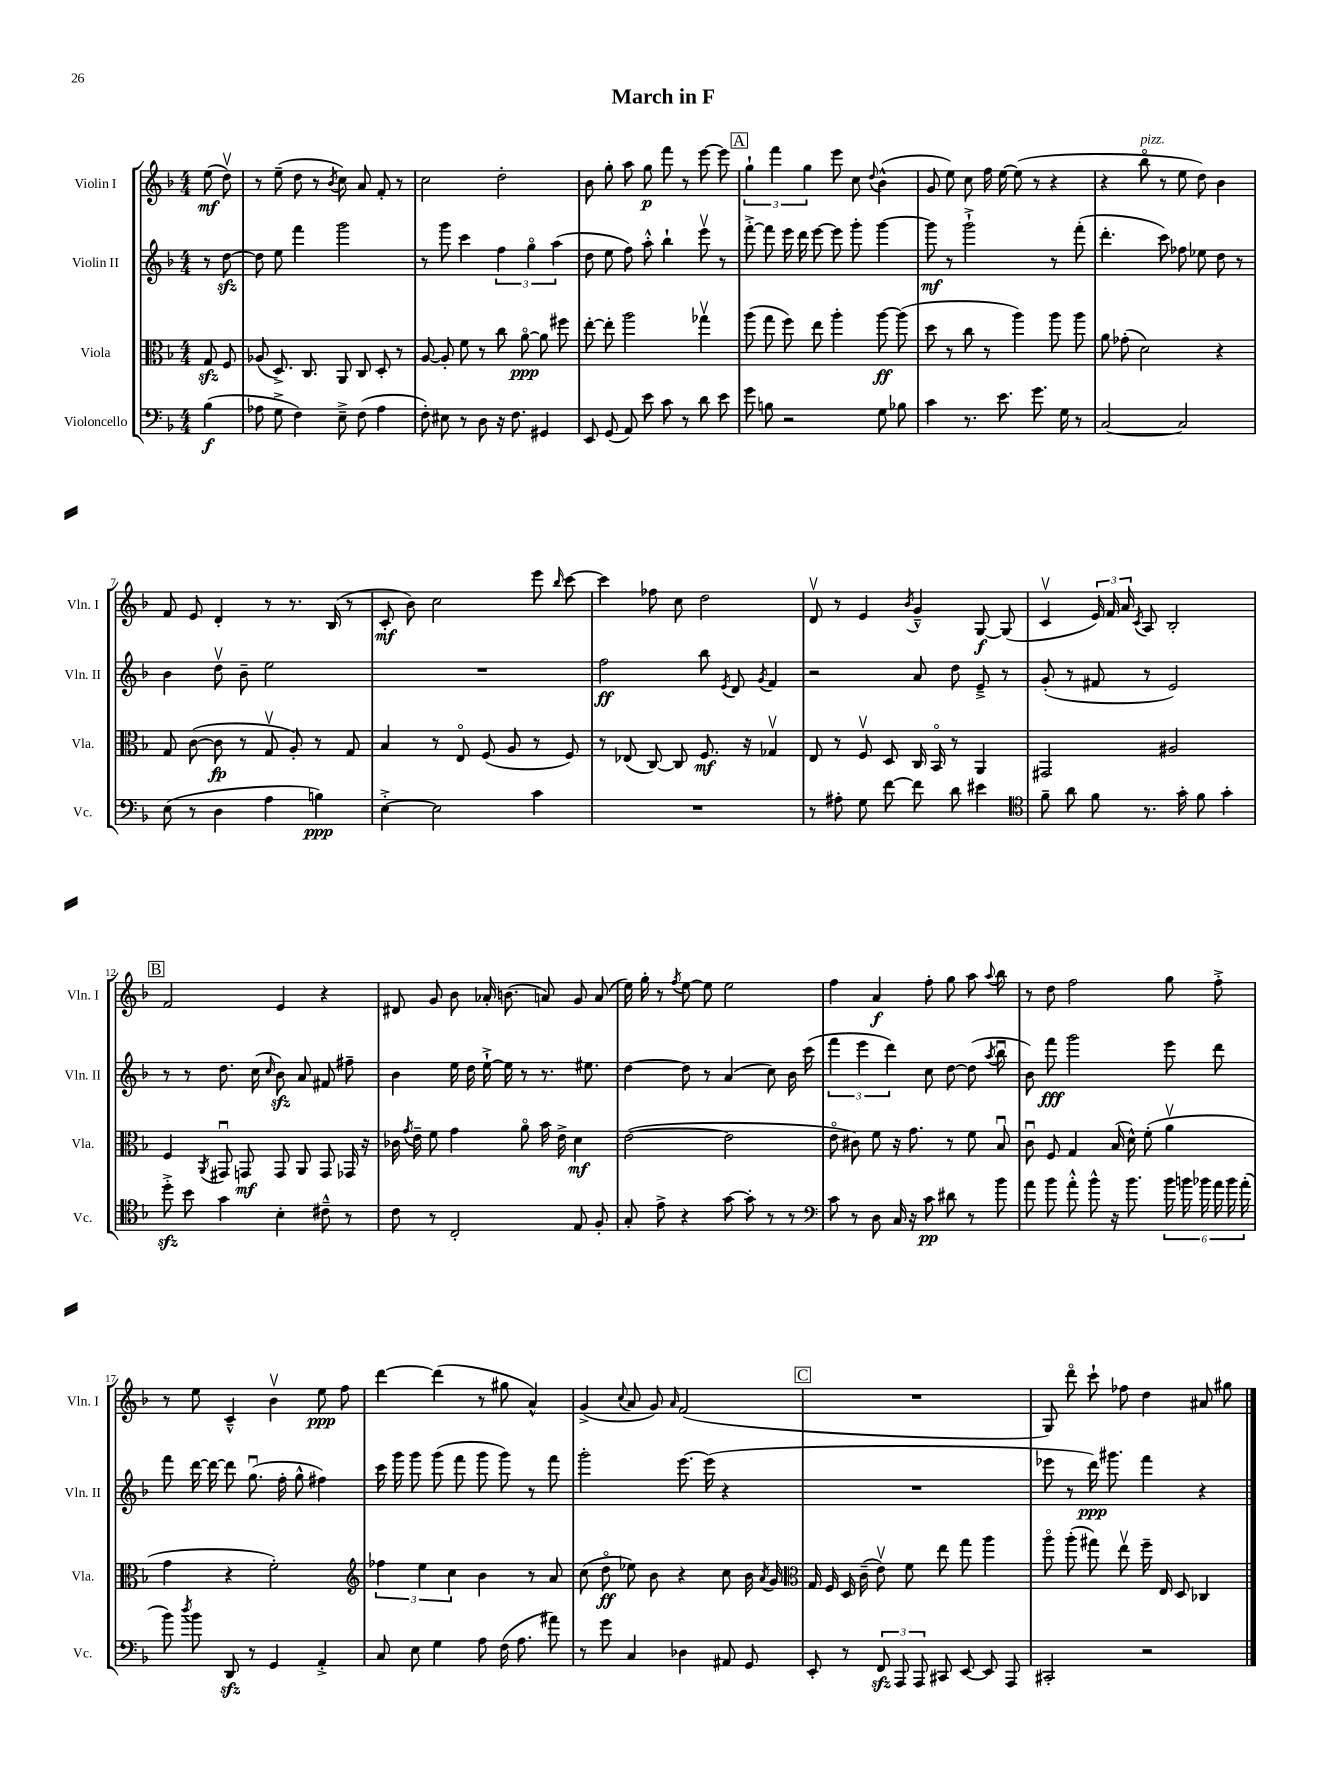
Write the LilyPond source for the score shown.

\header { title = "March in F" }
<<
\new StaffGroup <<
\new Staff = "s0" \with { instrumentName = "Violin I" shortInstrumentName = "Vln. I" } {
    \clef treble \key f \major \numericTimeSignature \time 4/4 \partial 4
    \autoBeamOff e''8\mf( d''8\upbow) |
    r8 e''8--( d''8 r8 \acciaccatura { bes'8 } c''8) a'8 f'8-. r8 |
    c''2 d''2-. |
    bes'8 g''8-. a''8 g''8\p f'''8 r8 e'''8~ e'''8 |
    \mark \markup { \box "A" } \tuplet 3/2 { g''4-! f'''4 g''4 } e'''8 c''8 \appoggiatura { d''8 } bes'4-^( |
    g'8 e''8) c''8 f''16 e''16~ e''8( r8 r4 |
    r4 bes''8\flageolet^\markup { \italic "pizz." } r8 e''8 d''8) bes'4 |
    f'8 e'8 d'4-. r8 r8. bes16( r8 |
    c'8-.\mf bes'8) c''2 e'''8 \grace { bes''16 } c'''8~ |
    c'''4 fes''8 c''8 d''2 |
    d'8\upbow r8 e'4 \acciaccatura { bes'8 } g'4---^ g8~\f g8( |
    c'4\upbow \tuplet 3/2 { e'16) f'16 a'16 } \acciaccatura { c'8 } a8 bes2-. |
    \mark \markup { \box "B" } f'2 e'4 r4 |
    dis'8 g'8 bes'8 aes'16-. b'8.( a'8) g'8 a'8( |
    e''16) g''16-. r8 \acciaccatura { f''8 } e''8~ e''8 e''2 |
    f''4 a'4\f f''8-. g''8 a''8 \appoggiatura { a''8 } bes''8 |
    r8 d''8 f''2 g''8 f''8-.-> |
    r8 e''8 c'4---^ bes'4\upbow e''8\ppp f''8 |
    d'''4~ d'''4( r8 gis''8 a'4-^) |
    g'4->( \appoggiatura { c''8 } a'8 g'8) \grace { a'16 } f'2( |
    \mark \markup { \box "C" } R1 |
    g8) d'''8\flageolet c'''8-! fes''8 d''4 ais'8 gis''8 \bar "|." |
}
\new Staff = "s1" \with { instrumentName = "Violin II" shortInstrumentName = "Vln. II" } {
    \clef treble \key f \major \numericTimeSignature \time 4/4 \partial 4
    \autoBeamOff r8 d''8~\sfz |
    d''8 e''8 f'''4 g'''2 |
    r8 g'''8 c'''4 \tuplet 3/2 { f''4 g''4\flageolet a''4( } |
    d''8 e''8 f''8) a''8-.-^ bes''4-! e'''8\upbow r8 |
    \mark \markup { \box "A" } f'''8~-.-> f'''8 e'''16 d'''16 e'''8~ e'''8 g'''8-. g'''4~ |
    g'''8\mf r8 g'''2-!-> r8 f'''8-.( |
    d'''4.-. c'''8) fes''8 ees''8 d''8 r8 |
    bes'4 d''8\upbow bes'8-- e''2 |
    R1 |
    f''2\ff bes''8 \acciaccatura { e'8 } d'8 \acciaccatura { g'8 } f'4 |
    r2 a'8 d''8 e'8---> r8 |
    g'8-.( r8 fis'8 r8 e'2) |
    \mark \markup { \box "B" } r8 r8 d''8. c''16( \grace { c''16 } bes'8\sfz) a'8 fis'8 fis''8-- |
    bes'4 e''16 d''16 e''16~-!-> e''16 r8 r8. eis''8. |
    d''4~ d''8 r8 a'4( c''8) bes'16 c'''16( |
    \tuplet 3/2 { f'''4 e'''4 d'''4) } c''8 d''8~ d''8( \acciaccatura { a''8 } bes''8\downbow |
    bes'8) f'''8\fff g'''2 e'''8 d'''8 |
    f'''8 d'''16~ d'''16~ d'''8 g''8.\downbow( f''16-. g''8-^ fis''4) |
    c'''16 g'''16 g'''8 g'''8( f'''8 g'''8 g'''8) r8 f'''8 |
    g'''2-. e'''8.~ e'''16( r4 |
    \mark \markup { \box "C" } R1 |
    ees'''8 r8 d'''16\ppp) gis'''8. f'''4 r4 \bar "|." |
}
\new Staff = "s2" \with { instrumentName = "Viola" shortInstrumentName = "Vla." } {
    \clef alto \key f \major \numericTimeSignature \time 4/4 \partial 4
    \autoBeamOff g8\sfz f8 |
    aes8( d8.->) c8. a,8 c8 d8-. r8 |
    a8~ a8-. f'8 r8 c''8 a'8~\flageolet\ppp a'8 fis''8 |
    e''8~-. e''8-. a''2 ges''4\upbow |
    \mark \markup { \box "A" } a''8( g''8 f''8) e''8 a''4-. a''8~\ff a''8( |
    d''8 r8 c''8 r8 a''4) a''8 a''8 |
    a'8 ges'8-.( d'2) r4 |
    g8 c'8~( c'8\fp r8 g8\upbow a8-.) r8 g8 |
    bes4 r8 e8\flageolet f8( a8 r8 f8) |
    r8 ees8( c8~) c8 f8.\mf r16 ges4\upbow |
    e8 r8 f8\upbow d8 c16 bes,16\flageolet r8 a,4 |
    gis,2 ais2 |
    \mark \markup { \box "B" } f4 \acciaccatura { a,8 } gis,8\downbow g,8\mf g,8 a,8 g,8 ges,16 r16 |
    ces'16 \acciaccatura { g'8 } e'16-- f'8 g'4 a'8\flageolet bes'16 e'16-> d'4\mf |
    e'2~( e'2 |
    e'8\flageolet cis'8) f'8 r16 g'8. r8 f'8 bes8\downbow |
    c'8\downbow f8 g4 bes16( d'16-^) f'8-.( a'4\upbow |
    g'4 r4 f'2-.) |
    \clef treble \tuplet 3/2 { fes''4 e''4 c''4 } bes'4 r8 a'8 |
    c''8( d''8\flageolet\ff ees''8) bes'8 r4 c''8 bes'16 \acciaccatura { a'8 } g'16 |
    \mark \markup { \box "C" } \clef alto g16 f16 d16 c'16--( e'8\upbow) f'8 e''8 g''8 a''4 |
    a''8\flageolet a''8-.( gis''8) e''8\upbow f''16-- e16 d8 ces4 \bar "|." |
}
\new Staff = "s3" \with { instrumentName = "Violoncello" shortInstrumentName = "Vc." } {
    \clef bass \key f \major \numericTimeSignature \time 4/4 \partial 4
    \autoBeamOff bes4\f( |
    aes8 g8-> f4) e8---> f8( aes4 |
    f8-.) eis8 r8 d8 r16 f8. gis,4 |
    e,8 g,8( a,8) e'8 c'8 r8 d'8 e'8 |
    \mark \markup { \box "A" } g'8 b8 r2 g8 bes8 |
    c'4 r8. e'8. g'8. g16 r8 |
    c2~ c2 |
    e8( r8 d4 a4 b4\ppp) |
    e4~-.-> e2 c'4 |
    R1 |
    r8 ais8-. g8 f'8~ f'8 d'8 eis'4 |
    \clef tenor f'8-- a'8 f'8 r8. g'16-. f'8 g'4-. |
    \mark \markup { \box "B" } d''8-.->\sfz bes'8 g'4 bes4-. cis'8---^ r8 |
    c'8 r8 c2-. e8 f8-. |
    g8-. e'8-> r4 g'8~ g'8-. r8 r8 |
    \clef bass c'8 r8 d8 c16 r16 c'8\pp dis'8 r8 bes'8 |
    a'8 bes'8 a'8-.-^ bes'8-^ r16 bes'8. \tuplet 6/4 { bes'16 b'16 bes'16 a'16 bes'16 a'16-.( } |
    bes'8) \acciaccatura { d''8 } bes'8 d,8\sfz r8 g,4 a,4-.-> |
    c8 e8 g4 a8 f16( a8. ais'8) |
    r8 g'8 c4 des4 ais,8 g,8 |
    \mark \markup { \box "C" } e,8-. r8 \tuplet 3/2 { f,8\sfz a,,8 a,,8 } cis,8 e,8~ e,8 a,,8 |
    cis,2-. r2 \bar "|." |
}
>>
>>
